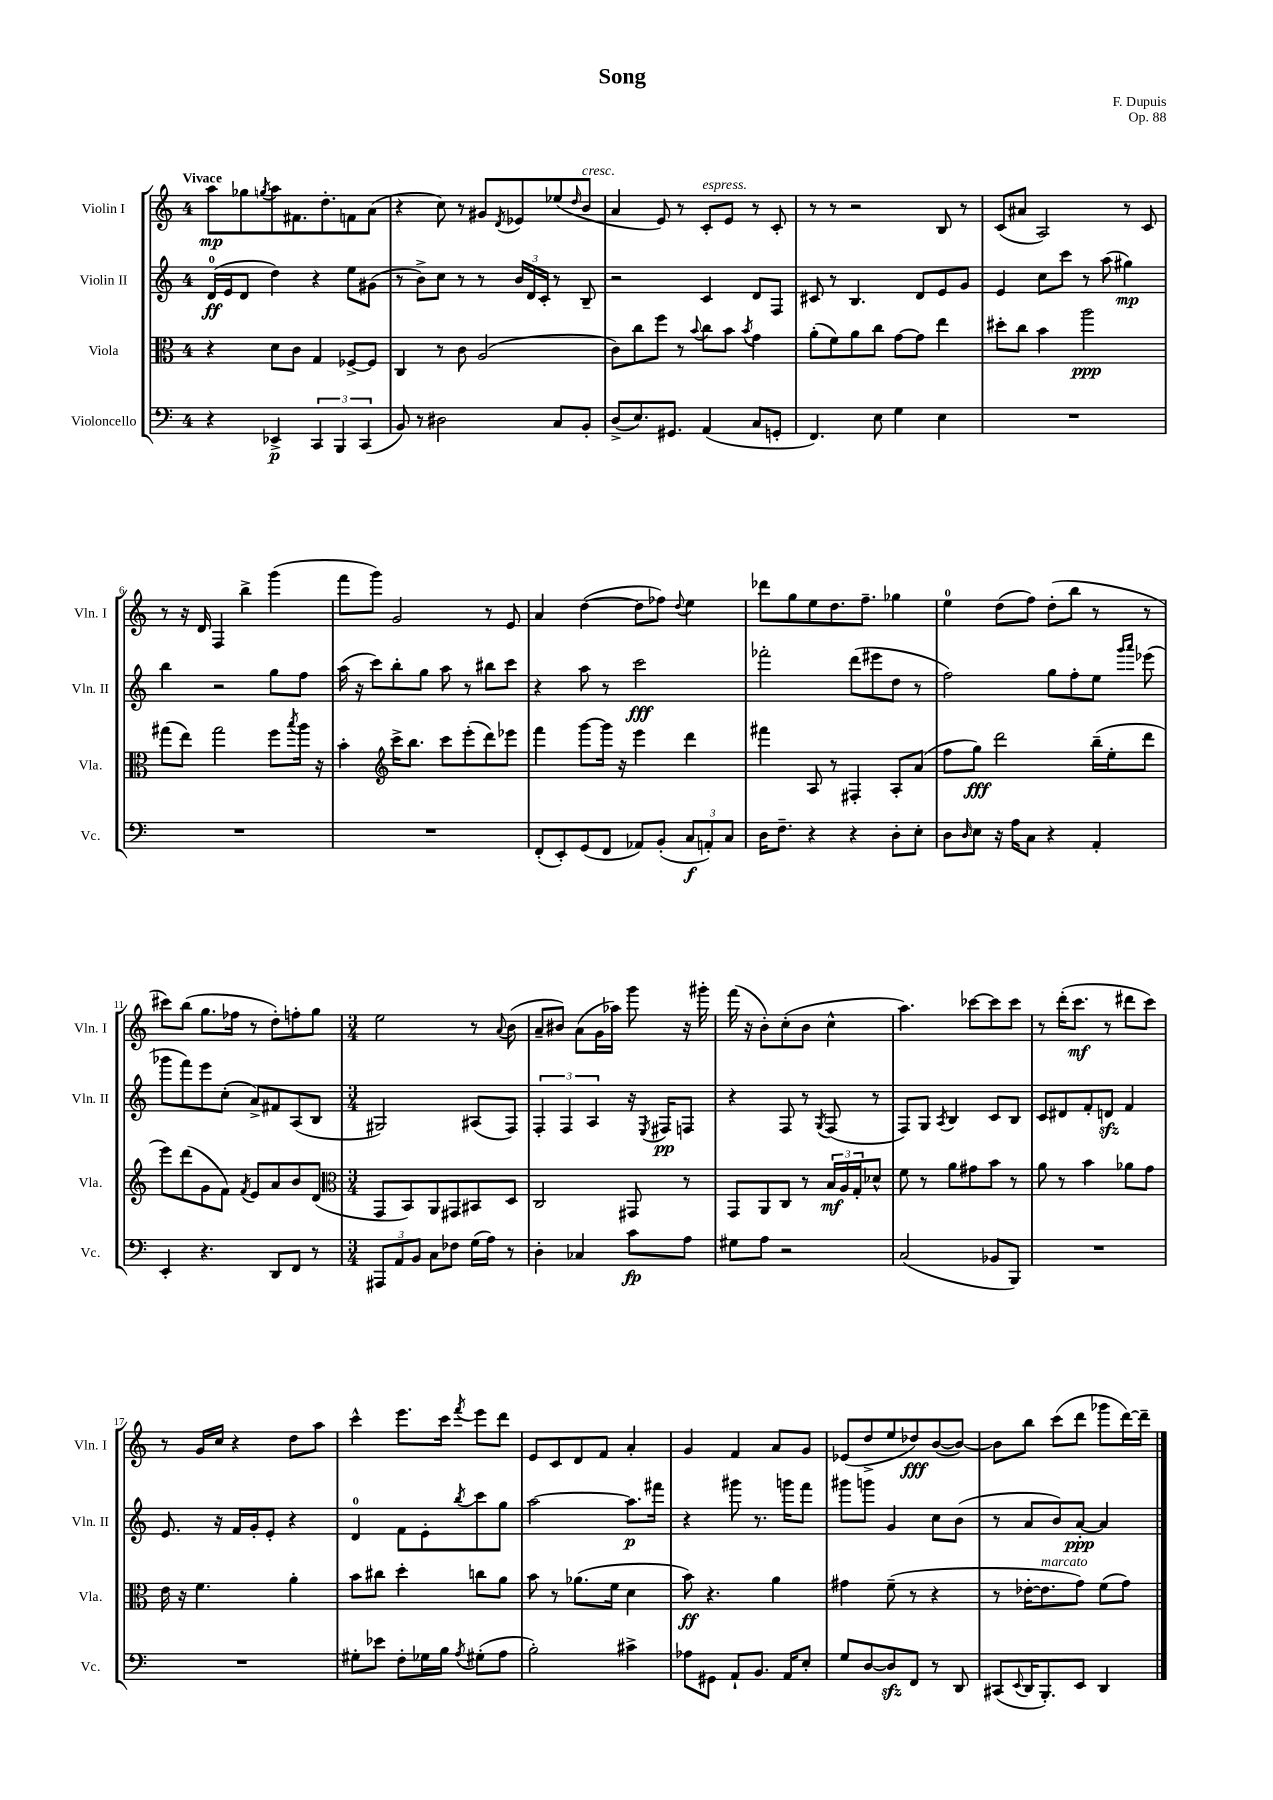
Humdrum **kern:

**kern	**dynam	**kern	**dynam	**kern	**dynam	**kern	**dynam
*part4	*part4	*part3	*part3	*part2	*part2	*part1	*part1
*staff4	*staff4	*staff3	*staff3	*staff2	*staff2	*staff1	*staff1
*I"Violoncello	*	*I"Viola	*	*I"Violin II	*	*I"Violin I	*
*I'Vc.	*	*I'Vla.	*	*I'Vln. II	*	*I'Vln. I	*
*clefF4	*	*clefC3	*	*clefG2	*	*clefG2	*
*k[]	*	*k[]	*	*k[]	*	*k[]	*
*M4/4	*	*M4/4	*	*M4/4	*	*M4/4	*
=1	=1	=1	=1	=1	=1	=1	=1
!	!	!	!	!	!	!LO:TX:a:B:t=Vivace	!
4r	.	4r	.	(16d/LL	ff	8aa\L	mp
.	.	.	.	16e/J	.	.	.
.	.	.	.	8d/J	.	8gg-X\	.
.	.	.	.	.	.	8qggn/	.
4EE-X^/	p	8d\L	.	4dd\)	.	8aa\	.
.	.	8c\J	.	.	.	8.f#X\	.
6CC/	.	4G/	.	4r	.	.	.
.	.	.	.	.	.	8.dd'\	.
6BBB/	.	.	.	.	.	.	.
.	.	[8F-X^/L	.	8ee\L	.	8fn\	.
(6CC/	.	.	.	.	.	.	.
.	.	8F-/J]	.	(8g#X\J	.	(8a\J	.
=2	=2	=2	=2	=2	=2	=2	=2
8BB/)	.	4C/	.	8r	.	4r	.
8r	.	.	.	8b^\L)	.	.	.
2D#X\	.	8r	.	8cc\J	.	8cc\)	.
.	.	8c\	.	8r	.	8r	.
.	.	(2A/	.	8r	.	8g#X/L	.
.	.	.	.	.	.	8qd/	.
.	.	.	.	24b/LL	.	8e-X/	.
.	.	.	.	24d/	.	.	.
.	.	.	.	24c'/JJ	.	.	.
8C/L	.	.	.	8r	.	(8ee-X/	.
.	.	.	.	.	.	16qqdd/	.
!	!	!	!	!	!	!LO:TX:a:i:t=cresc.	!
8BB'/J	.	.	.	8B~/	.	8b/J	.
=3	=3	=3	=3	=3	=3	=3	=3
(8D^/L	.	8c\L)	.	2r	.	4a/	.
8.E/)	.	8cc\	.	.	.	.	.
.	.	8ff\J	.	.	.	8e/)	.
8.GG#X/J	.	.	.	.	.	.	.
.	.	8r	.	.	.	8r	.
.	.	8qqb/	.	.	.	.	.
!	!	!	!	!	!	!LO:TX:a:i:t=espress.	!
(4AA/	.	8cc\L	.	4c/	.	8c'/L	.
.	.	8b\J	.	.	.	8e/J	.
.	.	8qb/	.	.	.	.	.
8C/L	.	4g\	.	8d/L	.	8r	.
8GGn'/J	.	.	.	8F/J	.	8c'/	.
=4	=4	=4	=4	=4	=4	=4	=4
4.FF/)	.	(8a'\L	.	8c#X/	.	8r	.
.	.	8f\)	.	8r	.	8r	.
.	.	8a\	.	4.B/	.	2r	.
8E\	.	8cc\J	.	.	.	.	.
4G\	.	[8g\L	.	.	.	.	.
.	.	8g\J]	.	8d/L	.	.	.
4E\	.	4ee\	.	8e/	.	8B/	.
.	.	.	.	8g/J	.	8r	.
=5	=5	=5	=5	=5	=5	=5	=5
1r	.	8dd#X'\L	.	4e/	.	(8c/L	.
.	.	8cc\J	.	.	.	8a#X/J	.
.	.	4b\	.	8cc\L	.	2A/)	.
.	.	.	.	8ccc\J	.	.	.
.	.	2aa\	ppp	8r	.	.	.
.	.	.	.	(8aa\	.	.	.
.	.	.	.	4gg#X\)	mp	8r	.
.	.	.	.	.	.	8c/	.
!!LO:LB:g=z
=6	=6	=6	=6	=6	=6	=6	=6
1r	.	(8gg#X\L	.	4bb\	.	8r	.
.	.	8ee\J)	.	.	.	16r	.
.	.	.	.	.	.	16d/	.
.	.	2gg#\	.	2r	.	4F/	.
.	.	.	.	.	.	4bb^\	.
.	.	8ff\L	.	8gg\L	.	(4ggg\	.
.	.	8qbb/	.	.	.	.	.
.	.	16aa\Jk	.	8ff\J	.	.	.
.	.	16r	.	.	.	.	.
=7	=7	=7	=7	=7	=7	=7	=7
1r	.	4b'\	.	(16aa\	.	8fff\L	.
.	.	.	.	16r	.	.	.
.	.	.	.	8ccc\L)	.	8ggg\J)	.
*	*	*clefG2	*	*	*	*	*
.	.	16ccc^\KL	.	8bb'\	.	2g/	.
.	.	8.bb\J	.	.	.	.	.
.	.	.	.	8gg\J	.	.	.
.	.	8ccc\L	.	8aa\	.	.	.
.	.	(8eee'\	.	8r	.	.	.
.	.	8ddd\)	.	8bb#X\L	.	8r	.
.	.	8eee-X\J	.	8ccc\J	.	8e/	.
=8	=8	=8	=8	=8	=8	=8	=8
(8FF'/L	.	4fff\	.	4r	.	4a/	.
8EE'/)	.	.	.	.	.	.	.
(8GG/	.	[8ggg\L	.	8aa\	.	([4dd\	.
8FF/J	.	16ggg\Jk]	.	8r	.	.	.
.	.	16r	.	.	.	.	.
8AA-X/L)	.	4eee\	.	2ccc\	fff	8dd\L]	.
(8BB'/J	.	.	.	.	.	8ff-X\J)	.
.	.	.	.	.	.	8qqdd/	.
12C/L	f	4ddd\	.	.	.	4ee\	.
12AAn'/)	.	.	.	.	.	.	.
12C/J	.	.	.	.	.	.	.
=9	=9	=9	=9	=9	=9	=9	=9
16D\KL	.	4fff#X\	.	2fff-X'\	.	8ddd-X\L	.
8.F~\J	.	.	.	.	.	.	.
.	.	.	.	.	.	8gg\	.
4r	.	8A/	.	.	.	8ee\	.
.	.	8r	.	.	.	8.dd\	.
4r	.	4F#X'/	.	(8ddd\L	.	.	.
.	.	.	.	.	.	8.ff~\J	.
.	.	.	.	8eee#X\	.	.	.
8D'\L	.	8A'/L	.	8dd\J	.	4gg-X\	.
8E'\J	.	(8a/J	.	8r	.	.	.
=10	=10	=10	=10	=10	=10	=10	=10
8D\L	.	8ff\L	.	2ff\)	.	4ee\	.
16qqD/	.	.	.	.	.	.	.
8E\J	.	8gg\J)	fff	.	.	.	.
16r	.	2ddd\	.	.	.	(8dd\L	.
16A\KL	.	.	.	.	.	.	.
8C\J	.	.	.	.	.	8ff\J)	.
4r	.	.	.	8gg\L	.	(8dd'\L	.
.	.	.	.	8ff'\	.	8bb\J	.
4AA'/	.	(16bb~\LL	.	8ee\J	.	8r	.
.	.	16ee'\J	.	.	.	.	.
.	.	.	.	16qqggg/LL	.	.	.
.	.	.	.	16qqaaa/JJ	.	.	.
.	.	8ddd\J	.	(8eee-X\	.	8r	.
!!LO:LB:g=z
=11	=11	=11	=11	=11	=11	=11	=11
4EE'/	.	8eee\L)	.	8ggg-X\L	.	8ccc#X\L)	.
.	.	(8ddd\	.	8fff\)	.	(8bb\J	.
4.r	.	8g\	.	8eee\	.	8.gg\L	.
.	.	8f\J)	.	(8cc'\J	.	.	.
.	.	.	.	.	.	16ff-X\Jk	.
.	.	8qf/	.	.	.	.	.
.	.	8e/L	.	8a^/L)	.	8r	.
8DD/L	.	8a/	.	8f#X/	.	8dd'\L)	.
8FF/J	.	8b/	.	(8A/	.	8ffn'\	.
8r	.	(8d/J	.	8B/J	.	8gg\J	.
=12	=12	=12	=12	=12	=12	=12	=12
*	*	*clefC3	*	*	*	*	*
*M3/4	*	*M3/4	*	*M3/4	*	*M3/4	*
12AAA#X/L	.	8GG/L	.	2G#X/)	.	2ee\	.
12AA/	.	.	.	.	.	.	.
.	.	8BB/)	.	.	.	.	.
12BB/J	.	.	.	.	.	.	.
8C\L	.	8AA/	.	.	.	.	.
8F-X\J	.	8GG#X/	.	.	.	.	.
(16G\LL	.	8BB#X/	.	(8A#X/L	.	8r	.
16A\JJ)	.	.	.	.	.	.	.
.	.	.	.	.	.	8qqa/	.
8r	.	8D/J	.	8F/J)	.	(8b\	.
=13	=13	=13	=13	=13	=13	=13	=13
4D'\	.	2C/	.	6F'/	.	8a~/L	.
.	.	.	.	.	.	8b#X/J)	.
.	.	.	.	6F/	.	.	.
4C-X/	.	.	.	.	.	(8a\L	.
.	.	.	.	6A/	.	.	.
.	.	.	.	.	.	16g\L	.
.	.	.	.	.	.	16aa-X\JJ)	.
8c\L	fp	8GG#X/	.	16r	.	8ggg\	.
.	.	.	.	8qE/	.	.	.
.	.	.	.	16F#X/KL	pp	.	.
8A\J	.	8r	.	8Fn/J	.	16r	.
.	.	.	.	.	.	16ggg#X'\	.
=14	=14	=14	=14	=14	=14	=14	=14
8G#X\L	.	8GG/L	.	4r	.	(16fff\	.
.	.	.	.	.	.	16r	.
8A\J	.	8AA/	.	.	.	8b'\L)	.
2r	.	8C/J	.	8F/	.	(8cc'\	.
.	.	8r	.	8r	.	8b\J	.
.	.	.	.	8qG/	.	.	.
.	.	24B/LL	mf	(8F/	.	4cc^^\	.
.	.	24A/	.	.	.	.	.
.	.	24G'/J	.	.	.	.	.
.	.	8d-X^^/J	.	8r	.	.	.
=15	=15	=15	=15	=15	=15	=15	=15
(2C/	.	8f\	.	8F/L)	.	4.aa\)	.
.	.	8r	.	8G/J	.	.	.
.	.	.	.	8qA/	.	.	.
.	.	8a\L	.	4B/	.	.	.
.	.	8g#X\	.	.	.	[8ccc-X\L	.
8BB-X/L	.	8b\J	.	8c/L	.	8ccc-\]	.
8BBB/J)	.	8r	.	8B/J	.	8ccc-\J	.
=16	=16	=16	=16	=16	=16	=16	=16
2.r	.	8a\	.	8c/L	.	8r	.
.	.	8r	.	8d#X/	.	(16ddd'\KL	.
.	.	.	.	.	.	8.ccc\J	mf
.	.	4b\	.	8f'/	.	.	.
.	.	.	.	8dnzz/J	.	8r	.
.	.	8a-X\L	.	4f/	.	8ddd#X\L	.
.	.	8g\J	.	.	.	8ccc\J)	.
!!LO:LB:g=z
=17	=17	=17	=17	=17	=17	=17	=17
2.r	.	16e\	.	8.e/	.	8r	.
.	.	16r	.	.	.	.	.
.	.	4.f\	.	.	.	16g/LL	.
.	.	.	.	16r	.	16cc/JJ	.
.	.	.	.	16f/LL	.	4r	.
.	.	.	.	16g'/J	.	.	.
.	.	.	.	8e'/J	.	.	.
.	.	4a'\	.	4r	.	8dd\L	.
.	.	.	.	.	.	8aa\J	.
=18	=18	=18	=18	=18	=18	=18	=18
8G#X'\L	.	8b\L	.	4d/	.	4ccc^^\	.
8e-X\J	.	8cc#X\J	.	.	.	.	.
8F'\L	.	4dd'\	.	8f\L	.	8.eee\L	.
16G-X\L	.	.	.	8e'\	.	.	.
16B\JJ	.	.	.	.	.	16ccc\Jk	.
8qA/	.	.	.	8qbb/	.	8qfff/	.
(8G#X'\L	.	8ccn\L	.	8ccc\	.	8eee\L	.
8A\J	.	8a\J	.	8gg\J	.	8ddd\J	.
=19	=19	=19	=19	=19	=19	=19	=19
2B'\)	.	8b\	.	[2aa\	.	8e/L	.
.	.	8r	.	.	.	8c/	.
.	.	(8.a-X\L	.	.	.	8d/	.
.	.	.	.	.	.	8f/J	.
.	.	16f\Jk	.	.	.	.	.
4c#X^\	.	4d\	.	8.aa\L]	p	4a'/	.
.	.	.	.	16fff#X\Jk	.	.	.
=20	=20	=20	=20	=20	=20	=20	=20
8A-X\L	.	8b\)	ff	4r	.	4g/	.
8GG#X\J	.	4.r	.	.	.	.	.
8AA`/L	.	.	.	8ggg#X\	.	4f/	.
8.BB/J	.	.	.	8.r	.	.	.
.	.	4a\	.	.	.	8a/L	.
16AA/KL	.	.	.	16gggn\KL	.	.	.
8E'/J	.	.	.	8fff\J	.	8g/J	.
=21	=21	=21	=21	=21	=21	=21	=21
8G/L	.	4g#X\	.	8ggg#X\L	.	(8e-X/L	.
[8D/	.	.	.	8gggn\J	.	8dd^/	.
8Dzz/]	.	(8f~\	.	4g/	.	8ee/	.
8FF/J	.	8r	.	.	.	8dd-X/)	fff
8r	.	4r	.	8cc\L	.	([8b/	.
8DD/	.	.	.	(8b\J	.	8b/J_)	.
=22	=22	=22	=22	=22	=22	=22	=22
(8CC#X/L	.	8r	.	8r	.	8b\L]	.
8qqEE/	.	.	.	.	.	.	.
16DD/K	.	[16e-X'\KL	.	8a/L	.	8bb\J	.
!	!	!LO:TX:a:i:t=marcato	!	!	!	!	!
8.BBB'/)	.	8.e-\]	.	.	.	.	.
.	.	.	.	8b/)	.	(8ccc\L	.
8EE/J	.	8g\J)	.	[8a'/J	ppp	8ddd\J	.
4DD/	.	(8f\L	.	4a/]	.	8ggg-X\L	.
.	.	8g\J)	.	.	.	[16ddd\L)	.
.	.	.	.	.	.	16ddd~\JJ]	.
==	==	==	==	==	==	==	==
*-	*-	*-	*-	*-	*-	*-	*-
